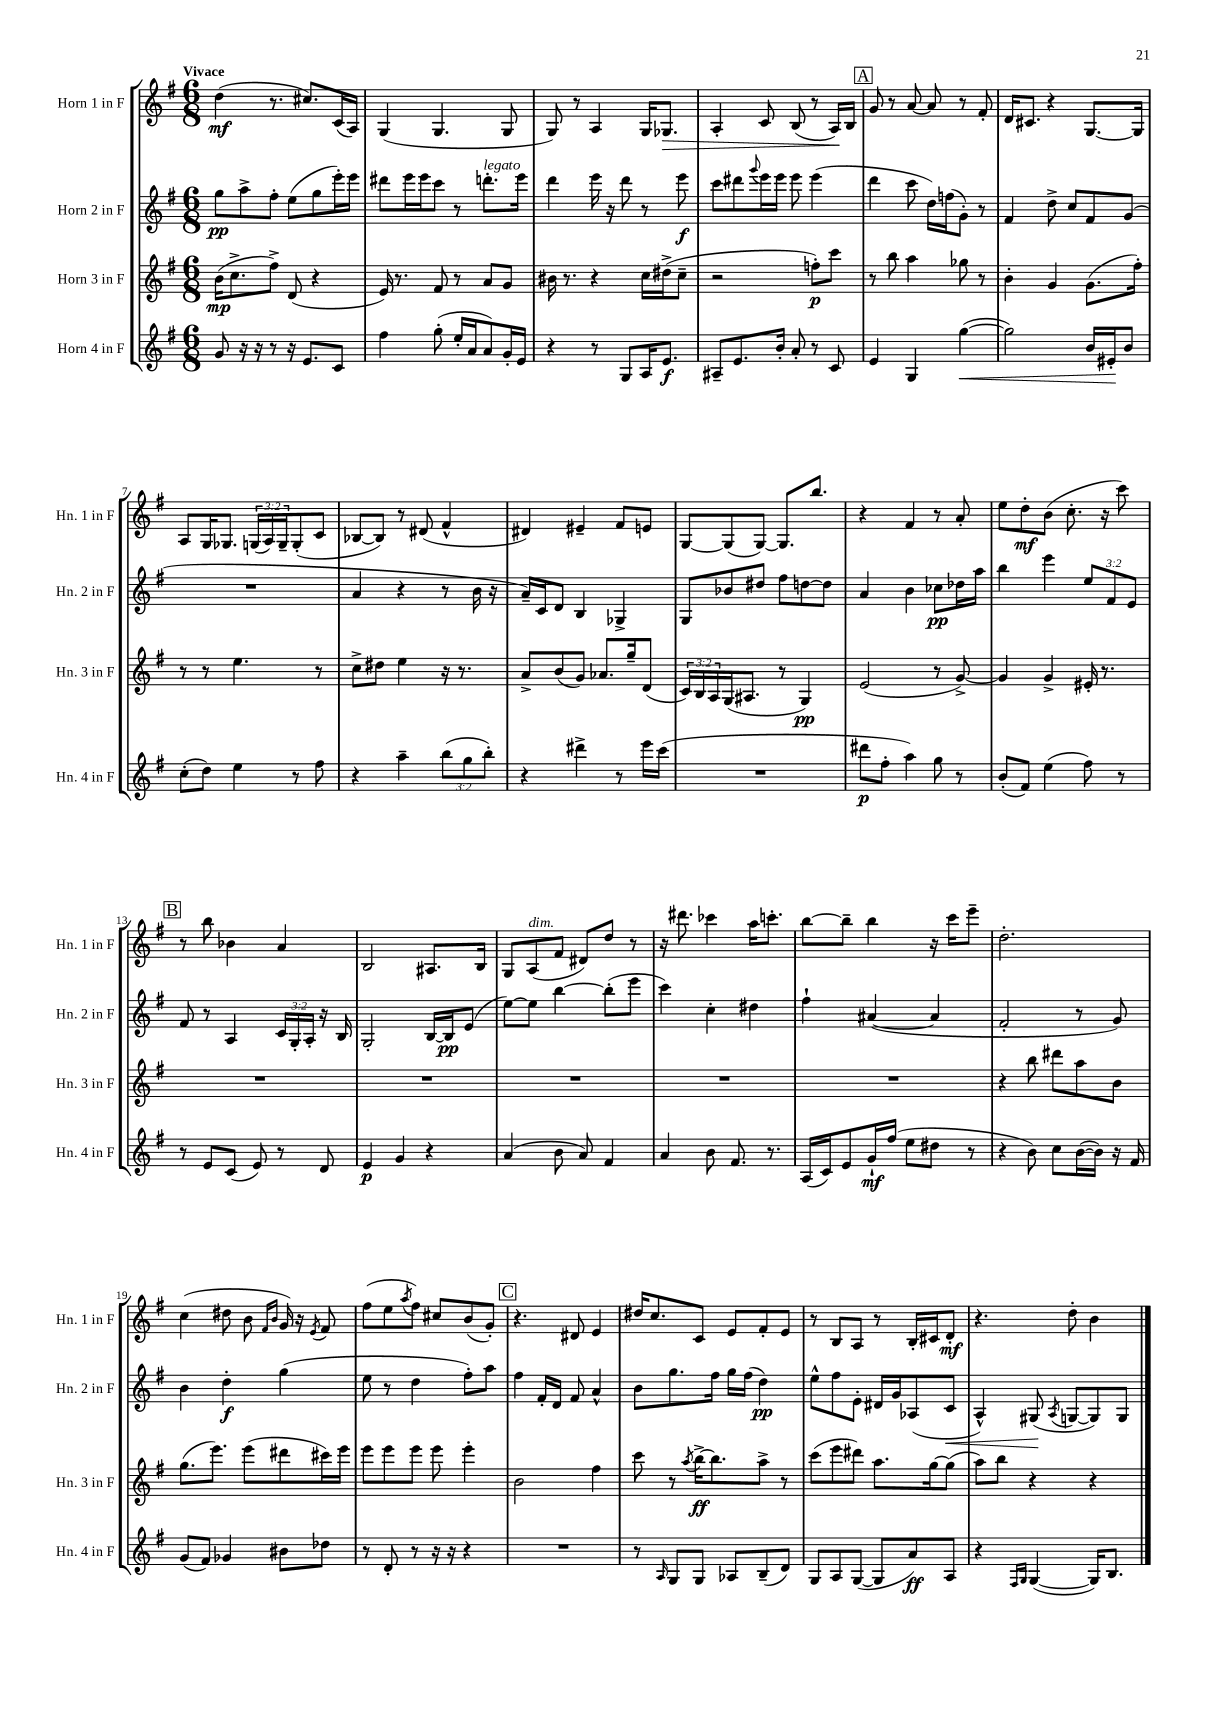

**kern	**dynam	**kern	**dynam	**kern	**dynam	**kern	**dynam
*part4	*part4	*part3	*part3	*part2	*part2	*part1	*part1
*staff4	*staff4	*staff3	*staff3	*staff2	*staff2	*staff1	*staff1
*I"Horn 4 in F	*	*I"Horn 3 in F	*	*I"Horn 2 in F	*	*I"Horn 1 in F	*
*I'Hn. 4 in F	*	*I'Hn. 3 in F	*	*I'Hn. 2 in F	*	*I'Hn. 1 in F	*
*clefG2	*	*clefG2	*	*clefG2	*	*clefG2	*
*k[f#]	*	*k[f#]	*	*k[f#]	*	*k[f#]	*
*M6/8	*	*M6/8	*	*M6/8	*	*M6/8	*
=1	=1	=1	=1	=1	=1	=1	=1
!	!	!	!	!	!	!LO:TX:a:B:t=Vivace	!
8g/	.	(16b\KL	mp	8gg\L	pp	(4dd\	mf
.	.	8.cc^\	.	.	.	.	.
16r	.	.	.	8aa^\	.	.	.
16r	.	.	.	.	.	.	.
8r	.	8ff#^\J)	.	8ff#'\J	.	8.r	.
16r	.	(8d/	.	(8ee\L	.	.	.
8.e/L	.	.	.	.	.	8.cc#X/L)	.
.	.	4r	.	8gg\	.	.	.
8c/J	.	.	.	16eee'\L)	.	(16c/L	.
.	.	.	.	16eee\JJ	.	16A/JJ)	.
=2	=2	=2	=2	=2	=2	=2	=2
4ff#\	.	16e/)	.	8ddd#X\L	.	(4G/	.
.	.	8.r	.	.	.	.	.
.	.	.	.	16eee\L	.	.	.
.	.	.	.	16eee\J	.	.	.
(8gg'\	.	8f#/	.	8ccc\J	.	4.G/	.
16ee'/LL	.	8r	.	8r	.	.	.
16a/J	.	.	.	.	.	.	.
!	!	!	!	!LO:TX:a:i:t=legato	!	!	!
8a/)	.	8a/L	.	8.dddn'\L	.	.	.
16g'/L	.	8g/J	.	.	.	8G/	.
16e/JJ	.	.	.	16eee\Jk	.	.	.
=3	=3	=3	=3	=3	=3	=3	=3
4r	.	16b#X\	.	4ddd\	.	8G/)	.
.	.	8.r	.	.	.	.	.
.	.	.	.	.	.	8r	.
8r	.	4r	.	16eee\	.	4A/	.
.	.	.	.	16r	.	.	.
8G/L	.	.	.	8ddd\	.	.	.
16A/K	.	16cc\LL	.	8r	.	16G/KL	.
!	!	!	!	!	!	!	!LO:HP:b
8.e/J	f	(16dd#X^\J	.	.	.	8.G-X/J	>
.	.	8cc~\J	.	8eee\	f	.	.
=4	=4	=4	=4	=4	=4	=4	=4
8A#X~/L	.	2r	.	8ccc\L	.	4A'/	.
8.e/	.	.	.	8ddd#X\	.	.	.
.	.	.	.	8qqggg/	.	.	.
.	.	.	.	16eee\L	.	8c/	.
16b'/Jk	.	.	.	16eee\JJ	.	.	.
8a'/	.	.	.	8eee\	.	(8B/	.
8r	.	8ffn'\L)	p	(4eee\	.	8r	.
8c/	.	8ccc\J	.	.	.	16A/LL)	.
.	.	.	.	.	.	16B/JJ	]
!!LO:REH:place=s1:t=A
=5	=5	=5	=5	=5	=5	=5	=5
4e/	.	8r	.	4ddd\	.	8g/	.
.	.	8bb\	.	.	.	8r	.
4G/	.	4aa\	.	8ccc\	.	[8a/	.
.	.	.	.	16dd\LL)	.	8a/]	.
.	.	.	.	(16ffn\J	.	.	.
!	!LO:HP:b	!	!	!	!	!	!
([4gg\	<	8gg-X\	.	8g'\J)	.	8r	.
.	.	8r	.	8r	.	8f#'/	.
=6	=6	=6	=6	=6	=6	=6	=6
2gg\])	.	4b'\	.	4f#/	.	16d/KL	.
.	.	.	.	.	.	8.c#X/J	.
.	.	4g/	.	8dd^\	.	4r	.
.	.	.	.	8cc/L	.	.	.
16b/LL	.	(8.g\L	.	8f#/	.	[8.G/L	.
16e#X'/J	.	.	.	.	.	.	.
8b/J	[	.	.	(8g/J	.	.	.
.	.	16ff#'\Jk)	.	.	.	16G/Jk]	.
!!LO:LB:g=z
=7	=7	=7	=7	=7	=7	=7	=7
(8cc'\L	.	8r	.	2.r	.	8A/L	.
8dd\J)	.	8r	.	.	.	16G/K	.
.	.	.	.	.	.	8.G-X/J	.
4ee\	.	4.ee\	.	.	.	.	.
.	.	.	.	.	.	(24Gn/LL	.
.	.	.	.	.	.	24A/)	.
.	.	.	.	.	.	24G~/J	.
8r	.	.	.	.	.	(8G'/	.
8ff#\	.	8r	.	.	.	8c/J	.
=8	=8	=8	=8	=8	=8	=8	=8
4r	.	8cc^\L	.	4a/	.	[8B-X/L	.
.	.	8dd#X\J	.	.	.	8B-/J])	.
4aa~\	.	4ee\	.	4r	.	8r	.
.	.	.	.	.	.	(8d#X/	.
(12bb\L	.	16r	.	8r	.	4f#^^/	.
.	.	8.r	.	.	.	.	.
12gg\	.	.	.	.	.	.	.
.	.	.	.	16b\	.	.	.
12bb'\J)	.	.	.	.	.	.	.
.	.	.	.	16r	.	.	.
=9	=9	=9	=9	=9	=9	=9	=9
4r	.	8a^/L	.	16a~/LL)	.	4d#X/)	.
.	.	.	.	16c/J	.	.	.
.	.	(8b/	.	8d/J	.	.	.
4ddd#X^\	.	8g/J)	.	4B/	.	4e#X~/	.
.	.	8.a-X/L	.	.	.	.	.
8r	.	.	.	4G-X^/	.	8f#/L	.
.	.	16gg~/k	.	.	.	.	.
16eee\LL	.	(8d/J	.	.	.	8en/J	.
(16ccc\JJ	.	.	.	.	.	.	.
=10	=10	=10	=10	=10	=10	=10	=10
2.r	.	24c/LL)	.	8G/L	.	[8G/L	.
.	.	24B/	.	.	.	.	.
.	.	24A/	.	.	.	.	.
.	.	(16G/J	.	8b-X/	.	(8G/]	.
.	.	8.A#X/J	.	.	.	.	.
.	.	.	.	8dd#X/J	.	[8G/J)	.
.	.	8r	.	8ff#\L	.	8.G/L]	.
.	.	4G/)	pp	[8ddn\	.	.	.
.	.	.	.	.	.	8.bb/J	.
.	.	.	.	8dd\J]	.	.	.
=11	=11	=11	=11	=11	=11	=11	=11
8ddd#X\L	p	(2e/	.	4a/	.	4r	.
8ff#'\J	.	.	.	.	.	.	.
4aa\)	.	.	.	4b\	.	4f#/	.
8gg\	.	8r	.	8cc-X\L	pp	8r	.
8r	.	[8g^/)	.	16dd-X\L	.	8a'/	.
.	.	.	.	16aa\JJ	.	.	.
=12	=12	=12	=12	=12	=12	=12	=12
(8b'/L	.	4g/]	.	4bb\	.	8ee\L	.
8f#/J)	.	.	.	.	.	8dd'\	mf
(4ee\	.	4g^/	.	4eee\	.	(8b\J	.
.	.	.	.	.	.	8.cc'\	.
8ff#\)	.	16e#X'/	.	12ee/L	.	.	.
.	.	8.r	.	.	.	16r	.
.	.	.	.	12f#/	.	.	.
8r	.	.	.	.	.	8ccc\)	.
.	.	.	.	12e/J	.	.	.
!!LO:LB:g=z
!!LO:REH:place=s1:t=B
=13	=13	=13	=13	=13	=13	=13	=13
8r	.	2.r	.	8f#/	.	8r	.
8e/L	.	.	.	8r	.	8bb\	.
(8c/J	.	.	.	4A/	.	4b-X\	.
8e/)	.	.	.	.	.	.	.
8r	.	.	.	24c/LL	.	4a/	.
.	.	.	.	24G'/	.	.	.
.	.	.	.	24A'/JJ	.	.	.
8d/	.	.	.	16r	.	.	.
.	.	.	.	16B/	.	.	.
=14	=14	=14	=14	=14	=14	=14	=14
4e/	p	2.r	.	2G'/	.	2B/	.
4g/	.	.	.	.	.	.	.
4r	.	.	.	[16B/LL	.	8.A#X/L	.
.	.	.	.	16B/J]	pp	.	.
.	.	.	.	(8e/J	.	.	.
.	.	.	.	.	.	16B/Jk	.
=15	=15	=15	=15	=15	=15	=15	=15
(4a/	.	2.r	.	[8ee\L)	.	8G/L	.
!	!	!	!	!	!	!LO:TX:a:i:t=dim.	!
.	.	.	.	8ee\J]	.	(8A/	.
8b\	.	.	.	[4bb\	.	8f#/J	.
8a/)	.	.	.	.	.	8d#X/L)	.
4f#/	.	.	.	(8bb'\L]	.	8dd/J	.
.	.	.	.	8eee\J	.	8r	.
=16	=16	=16	=16	=16	=16	=16	=16
4a/	.	2.r	.	4ccc\)	.	16r	.
.	.	.	.	.	.	8.ddd#X\	.
8b\	.	.	.	4cc'\	.	4ccc-X\	.
8.f#/	.	.	.	.	.	.	.
.	.	.	.	4dd#X\	.	16aa\KL	.
8.r	.	.	.	.	.	8.cccn'\J	.
=17	=17	=17	=17	=17	=17	=17	=17
(16A/LL	.	2.r	.	4ff#`\	.	[8bb\L	.
16c/J)	.	.	.	.	.	.	.
8e/	.	.	.	.	.	8bb~\J]	.
16g`/L	mf	.	.	([4a#X/	.	4bb\	.
(16ff#/JJ	.	.	.	.	.	.	.
8ee\L	.	.	.	.	.	.	.
8dd#X\J	.	.	.	4a#/]	.	16r	.
.	.	.	.	.	.	16ccc\KL	.
8r	.	.	.	.	.	8eee~\J	.
=18	=18	=18	=18	=18	=18	=18	=18
4r	.	4r	.	2f#'/	.	2.dd'\	.
8b\)	.	8bb\	.	.	.	.	.
8cc\L	.	8ddd#X\L	.	.	.	.	.
([16b\L	.	8aa\	.	8r	.	.	.
16b\JJ])	.	.	.	.	.	.	.
16r	.	8b\J	.	8g/)	.	.	.
16f#/	.	.	.	.	.	.	.
!!LO:LB:g=z
=19	=19	=19	=19	=19	=19	=19	=19
(8g/L	.	(8.gg\L	.	4b\	.	(4cc\	.
8f#/J)	.	.	.	.	.	.	.
.	.	8.eee\J)	.	.	.	.	.
4g-X/	.	.	.	4dd'\	f	8dd#X\	.
.	.	(8eee\L	.	.	.	8b\	.
.	.	.	.	.	.	16qqf#/LL	.
.	.	.	.	.	.	16qqb/JJ	.
8b#X\L	.	8ddd#X\	.	(4gg\	.	16g/)	.
.	.	.	.	.	.	16r	.
.	.	.	.	.	.	8qe/	.
8dd-X\J	.	16ccc#X\L)	.	.	.	8f#/	.
.	.	16eee\JJ	.	.	.	.	.
=20	=20	=20	=20	=20	=20	=20	=20
8r	.	8eee\L	.	8ee\	.	(8ff#\L	.
8d'/	.	8eee\	.	8r	.	8ee\	.
.	.	.	.	.	.	8qaa/	.
8r	.	8eee\J	.	4dd\	.	8ff#\J)	.
16r	.	8eee\	.	.	.	8cc#X/L	.
16r	.	.	.	.	.	.	.
4r	.	4eee'\	.	8ff#'\L)	.	(8b/	.
.	.	.	.	8aa\J	.	8g'/J)	.
!!LO:REH:place=s1:t=C
=21	=21	=21	=21	=21	=21	=21	=21
2.r	.	2b\	.	4ff#\	.	4.r	.
.	.	.	.	16f#'/LL	.	.	.
.	.	.	.	16d/JJ	.	.	.
.	.	.	.	8f#/	.	8d#X/	.
.	.	4ff#\	.	4a^^/	.	4e/	.
=22	=22	=22	=22	=22	=22	=22	=22
8r	.	8ccc\	.	8b\L	.	16dd#X/KL	.
.	.	.	.	.	.	8.cc/	.
16qqA/	.	.	.	.	.	.	.
8G/L	.	8r	.	8.gg\	.	.	.
.	.	8qaa/	.	.	.	.	.
8G/J	.	[16bb^\KL	ff	.	.	8c/J	.
.	.	8.bb\]	.	16ff#\Jk	.	.	.
8A-X/L	.	.	.	16gg\LL	.	8e/L	.
.	.	.	.	(16ff#\JJ	.	.	.
(8B~/	.	8aa^\J	.	4dd\)	pp	8f#'/	.
8d/J)	.	8r	.	.	.	8e/J	.
=23	=23	=23	=23	=23	=23	=23	=23
8G/L	.	(8ccc\L	.	8ee^^\L	.	8r	.
8A/	.	8eee\	.	8ff#\	.	8B/L	.
([8G/J	.	8ddd#X\J)	.	8e'\J	.	8A/J	.
8G/L]	.	8.aa\L	.	16d#X/LL	.	8r	.
.	.	.	.	16g/J	.	.	.
8a/)	ff	.	.	(8A-X/	.	16B'/LL	.
.	.	[16gg\k	.	.	.	16c#X/J	.
!	!	!	!	!	!LO:HP:b	!	!
8A/J	.	(8gg\J]	.	8c/J	<	8d'/J	mf
=24	=24	=24	=24	=24	=24	=24	=24
4r	.	8aa\L)	.	4A^^/)	.	4.r	.
.	.	8bb\J	.	.	.	.	.
16qqF#/LL	.	.	.	.	.	.	.
16qqG/JJ	.	.	.	.	.	.	.
([4G/	.	4r	.	(8G#X/	.	.	.
.	.	.	.	8qA/	.	.	.
.	.	.	.	[8Gn/L	[	8dd'\	.
16G/KL])	.	4r	.	8G/])	.	4b\	.
8.B/J	.	.	.	.	.	.	.
.	.	.	.	8G/J	.	.	.
==	==	==	==	==	==	==	==
*-	*-	*-	*-	*-	*-	*-	*-
